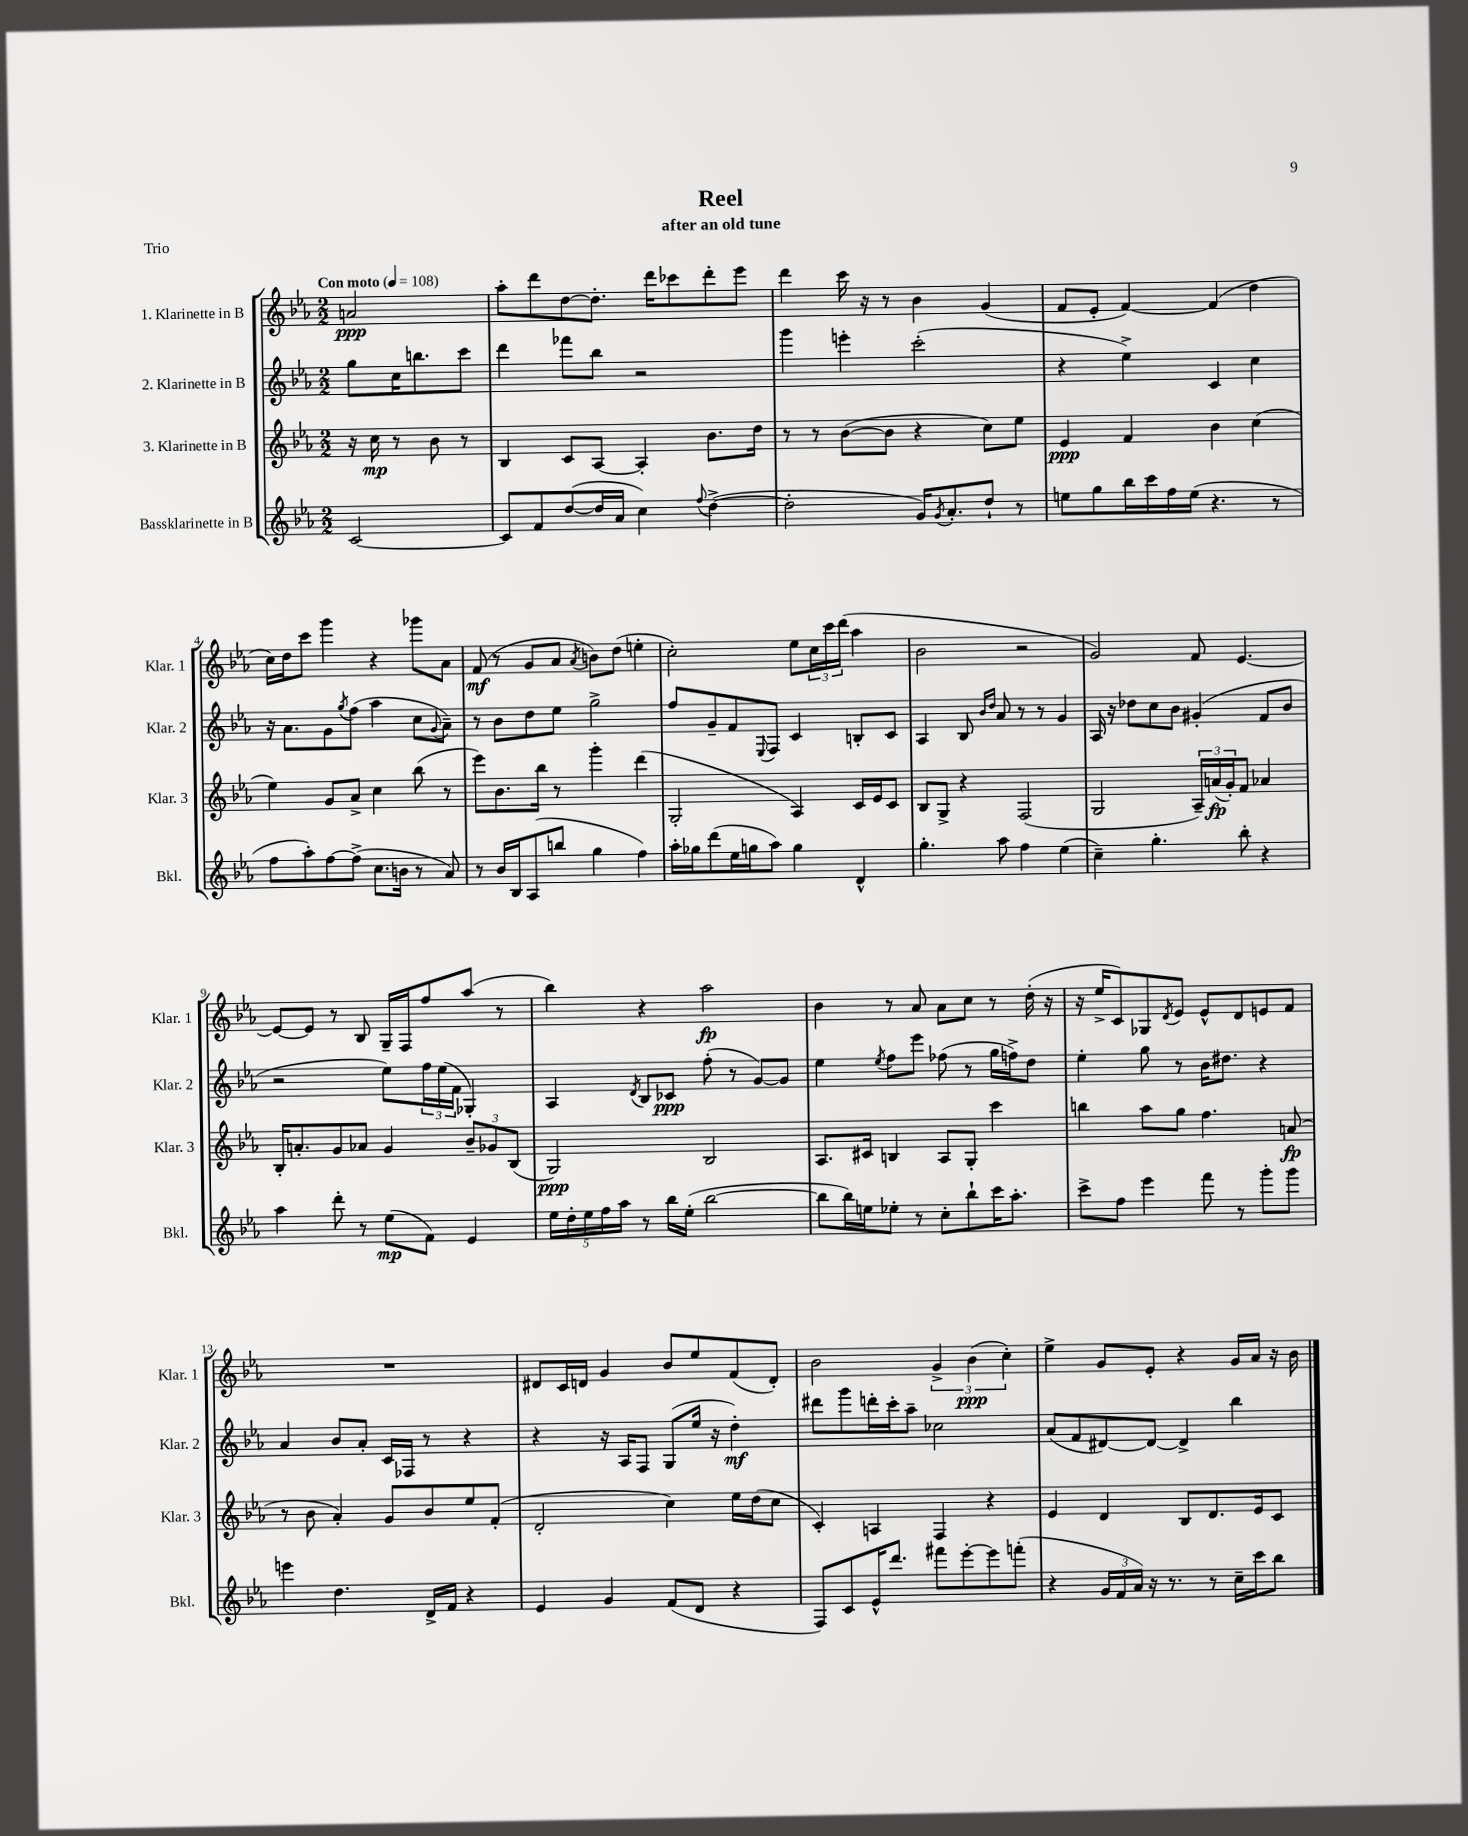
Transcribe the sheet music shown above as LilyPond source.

\header { title = "Reel" subtitle = "after an old tune" piece = "Trio" }
<<
\new StaffGroup <<
\new Staff = "s0" \with { instrumentName = "1. Klarinette in B" shortInstrumentName = "Klar. 1" } {
    \clef treble \key ees \major \numericTimeSignature \time 2/2 \partial 2 \tempo "Con moto" 4 = 108
    a'2\ppp |
    aes''8-. d'''8 d''8~ d''8.-. d'''16 ces'''8 d'''8-. ees'''8 |
    d'''4 c'''16 r16 r8 bes'4 g'4( |
    f'8 ees'8-. f'4~) f'4( d''4 |
    c''16) d''16 c'''8 g'''4 r4 ges'''8 aes'8 |
    f'8\mf( r8 g'8 aes'8 \acciaccatura { aes'8 } b'8) d''8( e''4-. |
    c''2-.) ees''8 \tuplet 3/2 { c''16 c'''16 d'''16( } aes''4 |
    bes'2 r2 |
    g'2) f'8 ees'4.~ |
    ees'8~ ees'8 r8 bes8 g16-- f16 f''8 aes''8( r8 |
    bes''4) r4 aes''2\fp |
    bes'4 r8 aes'8 aes'8 c''8 r8 d''16-.( r16 |
    r16 ees''16-> c'8) ges8 \acciaccatura { d'8 } ees'8 ees'8-^ d'8 e'8 f'8 |
    R1 |
    dis'8 c'16 d'16 g'4 bes'8 ees''8 f'8( d'8-.) |
    bes'2 \tuplet 3/2 { g'4-> bes'4\ppp( c''4-.) } |
    ees''4-> g'8 ees'8-. r4 g'16 aes'16 r16 bes'16 \bar "|." |
}
\new Staff = "s1" \with { instrumentName = "2. Klarinette in B" shortInstrumentName = "Klar. 2" } {
    \clef treble \key ees \major \numericTimeSignature \time 2/2 \partial 2
    g''8 c''16 b''8. c'''8 |
    d'''4 fes'''8 bes''8 r2 |
    g'''4 e'''4-. c'''2-.( |
    r4 ees''4->) c'4 c''4 |
    r16 aes'8. g'8 \acciaccatura { g''8 } f''8( aes''4 c''8 \appoggiatura { g'8 } aes'8--) |
    r8 bes'8 d''8 ees''8 g''2-> |
    f''8 g'8-- f'8 \appoggiatura { ees8 } f8 c'4 b8-. c'8 |
    aes4 bes8 \grace { bes'16 d''16 } aes'8 r8 r8 g'4 |
    aes16 r16 des''8 c''8 bes'8 gis'4-.( f'8 bes'8 |
    r2 ees''8) \tuplet 3/2 { f''16 ees''16( f'16 } ges4-.) |
    aes4 \acciaccatura { d'8 } bes8 ces'8\ppp f''8-.( r8 g'8~) g'8 |
    ees''4 \acciaccatura { ees''8 } f''8 ees'''8 fes''8( r8 g''16 f''16->) d''8 |
    ees''4-. g''8 r8 bes'16 dis''8. r4 |
    aes'4 bes'8 aes'8-. c'16 fes16 r8 r4 |
    r4 r16 aes16 f8 g8( ees''16 r16 d''4-.\mf) |
    dis'''8 g'''8 d'''16-. c'''16-. aes''8-- ces''2 |
    aes'8( f'8 dis'8~) dis'8~ dis'4-> bes''4 \bar "|." |
}
\new Staff = "s2" \with { instrumentName = "3. Klarinette in B" shortInstrumentName = "Klar. 3" } {
    \clef treble \key ees \major \numericTimeSignature \time 2/2 \partial 2
    r16 c''16\mp r8 bes'8 r8 |
    bes4 c'8 aes8~ aes4-. bes'8. d''16 |
    r8 r8 bes'8~( bes'8 r4 c''8) ees''8 |
    ees'4\ppp f'4 bes'4 c''4( |
    ees''4) g'8 aes'8-> c''4 bes''8( r8 |
    ees'''8) bes'8. bes''16 r8 g'''4-. d'''4( |
    g2-. aes4) c'16 ees'16 c'8 |
    bes8 g8-> r4 f2( |
    g2 \tuplet 3/2 { aes16--) a'16\fp( g'16-.) } f'8 aes'4 |
    bes16-. a'8.-. g'8 aes'8 g'4 \tuplet 3/2 { bes'8-- ges'8 bes8( } |
    g2\ppp) bes2 |
    aes8. cis'16 b4 aes8 g8-. c'''4 |
    b''4 aes''8 g''8 f''4. a'8\fp( |
    r8 bes'8 aes'4-.) g'8 bes'8 ees''8 f'8-.( |
    d'2-. c''4) ees''16 d''16( c''8 |
    c'4-.) a4 f4 r4 |
    ees'4 d'4 bes8 d'8. ees'16 c'8 \bar "|." |
}
\new Staff = "s3" \with { instrumentName = "Bassklarinette in B" shortInstrumentName = "Bkl." } {
    \clef treble \key ees \major \numericTimeSignature \time 2/2 \partial 2
    c'2~ |
    c'8 f'8 d''8~( d''16 aes'16 c''4) \appoggiatura { f''8 } d''4~->( |
    d''2-. g'16) \acciaccatura { g'8 } aes'8.-. d''8-! r8 |
    e''8 g''8 bes''16 c'''16 f''16 e''16( r4. r8 |
    f''8 aes''8-.) f''8~ f''8->( c''8. b'16 r8 aes'8) |
    r8 bes'16 bes16 aes8( b''8 g''4 f''4) |
    aes''16-. ges''16 d'''8( ees''16 g''16 aes''8) g''4 d'4-^ |
    g''4.-. aes''8 f''4 ees''4( |
    c''4--) g''4.-. bes''8-. r4 |
    aes''4 d'''8-. r8 ees''8\mp( f'8) ees'4 |
    \tuplet 5/4 { ees''16 d''16-. ees''16 f''16 aes''16 } r8 bes''16 ees''16-.( bes''2~ |
    bes''8 bes''16) e''16 ees''8-. r8 c''8-. bes''8-! c'''16 aes''8.-. |
    c'''8-> f''8 ees'''4 f'''8 r8 g'''8-. g'''8 |
    e'''4 d''4. d'16-> f'16 r4 |
    ees'4 g'4 f'8( d'8 r4 |
    f8) c'8 ees'16-^ d'''8. fis'''8 ees'''8~-. ees'''8 f'''8-.( |
    r4 \tuplet 3/2 { g'16 f'16 aes'16) } r16 r8. r8 c''16-- c'''16 bes''8 \bar "|." |
}
>>
>>
